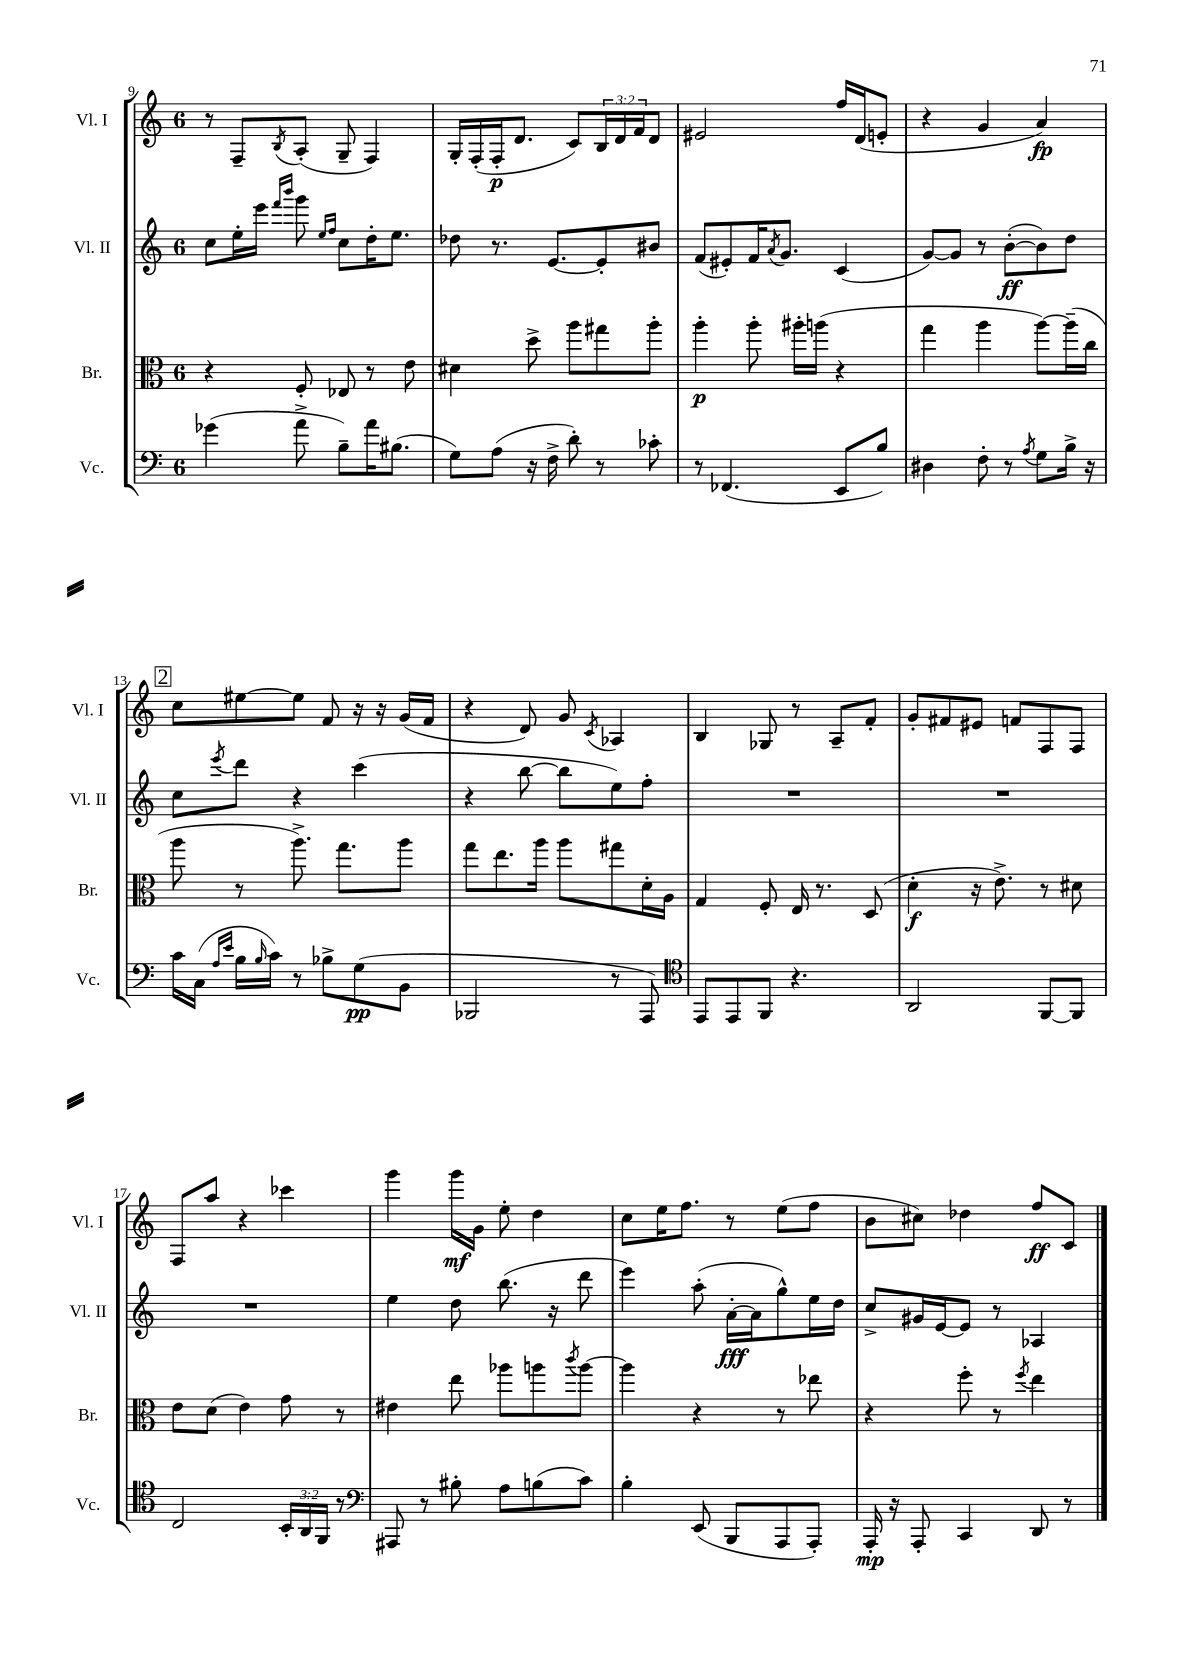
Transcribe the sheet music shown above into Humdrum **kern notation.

**kern	**kern	**kern	**kern
*staff4	*staff3	*staff2	*staff1
*clefF4	*clefC3	*clefG2	*clefG2
*k[]	*k[]	*k[]	*k[]
*M6/8	*M6/8	*M6/8	*M6/8
(4g-\	4r	8cc\L	8r
.	.	16ee'\L	8F~/L
.	.	16eee\JJ	.
.	.	16qqfff/LL	.
.	.	16qqbbb/JJ	8qB/
8a^\	8F'/	8ggg\	(8A'/J
.	.	16qqee/LL	.
.	.	16qqff/JJ	.
8B~\L)	8E-/	8cc\L	8G~/
16a\K	8r	16dd'\K	4F/)
(8.B#\J	.	8.ee\J	.
.	8e\	.	.
=	=	=	=
8G\L)	4d#\	8dd-\	16G'/LL
.	.	.	(16F'/
(8A\J	.	8.r	16F'/J
.	.	.	8.d/J
16r	8dd^\	.	.
16F^\	.	[8.e/L	.
8d'\)	8aa\L	.	8c/L)
8r	8gg#\	8e'/]	24B/L
.	.	.	24d/
.	.	.	24f/J
8c-'\	8aa'\J	8b#/J	8d/J
=	=	=	=
8r	4aa'\	(8f/L	2e#/
(4.FF-/	.	8e#'/)	.
.	8aa'\	16f/K	.
.	.	8qa/	.
.	.	8.g/J	.
.	16aa#'\LL	.	.
.	(16aa\JJ	.	.
8EE/L	4r	(4c/	16ff/LL
.	.	.	(16d/J
8B/J)	.	.	8e'/J
=	=	=	=
4D#\	4gg\	[8g/L)	4r
.	.	8g/]J	.
8F'\	4aa\	8r	4g/
8r	.	([8b'\L	.
8qA/	.	.	.
8G\L	[8aa\L)	8b\])	4a/)
16B^\Jk	(16aa~\]L	8dd\J	.
16r	16cc\JJ	.	.
=	=	=	=
16c\LL	8aa\	8cc\L	8cc\L
(16C\JJ	.	.	.
16qqA/LL	.	.	.
16qqe/JJ	.	8qeee/	.
16B\LL	8r	8ddd\J	[8ee#\
16qqB/	.	.	.
16c\JJ)	.	.	.
8r	8.aa^\)	4r	8ee#\]J
8B-^\L	.	.	8f/
.	8.gg\L	.	.
(8G\	.	(4ccc\	16r
.	.	.	16r
8BB\J	8aa\J	.	(16g/LL
.	.	.	16f/JJ
=	=	=	=
2BBB-/	8gg\L	4r	4r
.	8.ee\	.	.
.	.	[8bb\	8d/)
.	16aa\Jk	.	.
.	8aa\L	8bb\]L	8g/
.	.	.	8qc/
8r	8gg#\	8ee\)	4A-/
8AAA/)	16d'\L	8ff'\J	.
.	16A\JJ	.	.
=	=	=	=
*clefC4	*	*	*
8EE/L	4G/	2.r	4B/
8EE/	.	.	.
8FF/J	8F'/	.	8G-/
4.r	16E/	.	8r
.	8.r	.	.
.	.	.	8A~/L
.	(8D/	.	8f'/J
=	=	=	=
2AA/	4d'\	2.r	8g'/L
.	.	.	8f#/
.	16r	.	8e#/J
.	8.e^\)	.	.
.	.	.	8f/L
[8FF/L	8r	.	8F/
8FF/]J	8d#\	.	8F/J
=	=	=	=
2C/	8e\L	2.r	8F/L
.	(8d\J	.	8aa/J
.	4e\)	.	4r
24BB'/LL	8g\	.	4ccc-\
24AA/	.	.	.
24FF/JJ	.	.	.
8r	8r	.	.
=	=	=	=
*clefF4	*	*	*
8AAA#/	4e#\	4ee\	4ggg\
8r	.	.	.
8B#'\	8ee\	8dd\	16ggg\LL
.	.	.	16g\JJ
8A\L	8aa-\L	(8.bb\	8ee'\
(8B\	8aa\	.	4dd\
.	.	16r	.
.	8qccc/	.	.
8c\J)	[8aa\J	8ddd\	.
=	=	=	=
4B'\	4aa\]	4eee\)	8cc\L
.	.	.	16ee\K
.	.	.	8.ff\J
(8EE/	4r	(8aa'\	.
8BBB/L	.	[16a'\LL	8r
.	.	16a\]J	.
8AAA/	8r	8gg^^\)	(8ee\L
8AAA'/J)	8ee-\	16ee\L	8ff\J
.	.	16dd\JJ	.
=	=	=	=
16AAA'/	4r	8cc^/L	8b\L
16r	.	.	.
8AAA'/	.	16g#/L	8cc#\J)
.	.	[16e/J	.
4CC/	8ff'\	8e/]J	4dd-\
.	8r	8r	.
.	8qff/	.	.
8DD/	4ee\	4A-/	8ff/L
8r	.	.	8c/J
==	==	==	==
*-	*-	*-	*-
